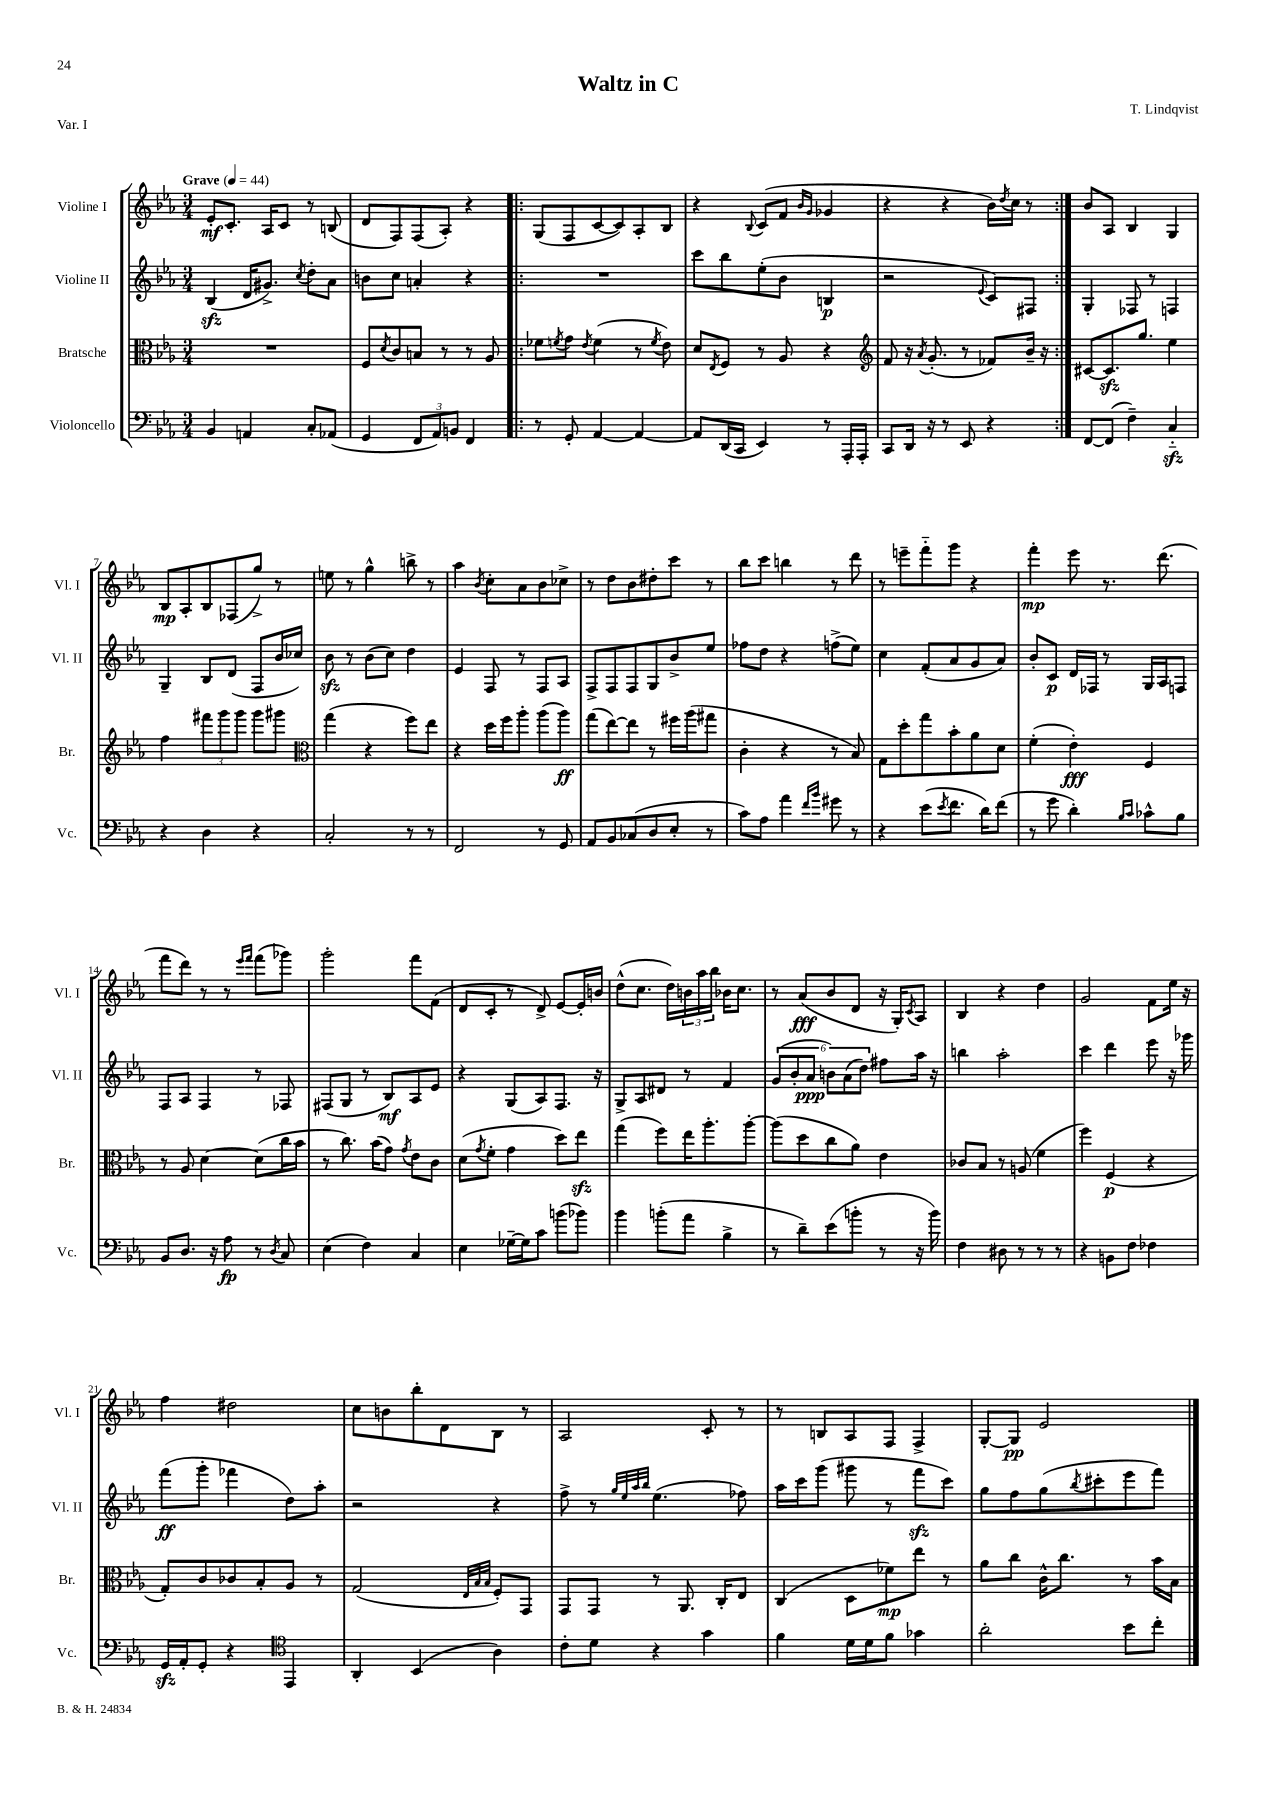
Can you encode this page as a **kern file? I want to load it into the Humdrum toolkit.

**kern	**dynam	**kern	**dynam	**kern	**dynam	**kern	**dynam
*part4	*part4	*part3	*part3	*part2	*part2	*part1	*part1
*staff4	*staff4	*staff3	*staff3	*staff2	*staff2	*staff1	*staff1
*I"Violoncello	*	*I"Bratsche	*	*I"Violine II	*	*I"Violine I	*
*I'Vc.	*	*I'Br.	*	*I'Vl. II	*	*I'Vl. I	*
*clefF4	*	*clefC3	*	*clefG2	*	*clefG2	*
*k[b-e-a-]	*	*k[b-e-a-]	*	*k[b-e-a-]	*	*k[b-e-a-]	*
*M3/4	*	*M3/4	*	*M3/4	*	*M3/4	*
*MM44	*	*MM44	*	*MM44	*	*MM44	*
=1	=1	=1	=1	=1	=1	=1	=1
!	!	!	!	!	!	!LO:TX:a:B:t=Grave	!
4BB-/	.	2.r	.	(4B-zz/	.	8e-'/L	mf
.	.	.	.	.	.	8.c'/J	.
4AAn/	.	.	.	16d/KL	.	.	.
.	.	.	.	8.g#X^/J)	.	16A-/KL	.
.	.	.	.	.	.	8c/J	.
.	.	.	.	8qcc/	.	.	.
8C'/L	.	.	.	8dd'\L	.	8r	.
(8AA-X/J	.	.	.	8a-\J	.	(8Bn/	.
=2	=2	=2	=2	=2	=2	=2	=2
4GG/	.	8F/L	.	8bn\L	.	8d/L	.
.	.	8qd/	.	.	.	.	.
.	.	8c/	.	8cc\J	.	8F/)	.
12FF/L	.	8Bn/J	.	4an'/	.	(8F/	.
12AA-/)	.	.	.	.	.	.	.
.	.	8r	.	.	.	8A-'/J)	.
12BBn/J	.	.	.	.	.	.	.
4FF/	.	8r	.	4r	.	4r	.
.	.	8A-/	.	.	.	.	.
=3!|:	=3!|:	=3!|:	=3!|:	=3!|:	=3!|:	=3!|:	=3!|:
8r	.	8f-X\L	.	2.r	.	(8G/L	.
.	.	8qfn/	.	.	.	.	.
8GG'/	.	8g\J	.	.	.	8F/	.
.	.	8qe-/	.	.	.	.	.
[4AA-/	.	(4f\	.	.	.	[8c/	.
.	.	.	.	.	.	8c/])	.
4AA-/_	.	8r	.	.	.	8A-'/	.
.	.	8qf/	.	.	.	.	.
.	.	8e-\)	.	.	.	8B-/J	.
=4	=4	=4	=4	=4	=4	=4	=4
8AA-/L]	.	8d/L	.	8ccc\L	.	4r	.
.	.	8qE-/	.	.	.	.	.
(16DD/L	.	8F/J	.	8bb-\	.	.	.
16CC/JJ	.	.	.	.	.	.	.
.	.	.	.	.	.	8qqB-/	.
4EE-/)	.	8r	.	(8ee-'\	.	(8c/L	.
.	.	8A-/	.	8b-\J	.	8f/J	.
.	.	.	.	.	.	16qqb-/LL	.
.	.	.	.	.	.	16qqg/JJ	.
8r	.	4r	.	4Bn/	p	4g-X/	.
16AAA-'/LL	.	.	.	.	.	.	.
16AAA-'/JJ	.	.	.	.	.	.	.
=5	=5	=5	=5	=5	=5	=5	=5
*	*	*clefG2	*	*	*	*	*
8CC/L	.	8f/	.	2r	.	4r	.
16DD/Jk	.	16r	.	.	.	.	.
.	.	8qa-/	.	.	.	.	.
16r	.	(8.g'/	.	.	.	.	.
8r	.	.	.	.	.	4r	.
8EE-/	.	8r	.	.	.	.	.
.	.	.	.	8qqe-/	.	.	.
4r	.	8f-X/L)	.	8c/L)	.	16b-\LL)	.
.	.	.	.	.	.	8qdd/	.
.	.	.	.	.	.	16cc\JJ	.
.	.	16b-~/Jk	.	8F#X/J	.	8r	.
.	.	16r	.	.	.	.	.
=6:|!	=6:|!	=6:|!	=6:|!	=6:|!	=6:|!	=6:|!	=6:|!
[8FF/L	.	[8c#X/L	.	4G'/	.	8b-/L	.
(8FF/J]	.	8.c#zz/]	.	.	.	8A-/J	.
4F~\)	.	.	.	8F-X/	.	4B-/	.
.	.	8.gg/J	.	.	.	.	.
.	.	.	.	8r	.	.	.
4Czz/	.	4ee-\	.	4Fn/	.	4G/	.
!!LO:LB:g=z
=7	=7	=7	=7	=7	=7	=7	=7
4r	.	4ff\	.	4G~/	.	8B-/L	mp
.	.	.	.	.	.	8A-'/	.
4D\	.	12fff#X\L	.	8B-/L	.	8B-/	.
.	.	12ggg\	.	.	.	.	.
.	.	.	.	(8d/J	.	(8F-X/	.
.	.	12ggg\J	.	.	.	.	.
4r	.	8ggg\L	.	8F/L	.	8gg^/J)	.
.	.	8ggg#X\J	.	16b-/L	.	8r	.
.	.	.	.	16cc-X/JJ)	.	.	.
=8	=8	=8	=8	=8	=8	=8	=8
*	*	*clefC3	*	*	*	*	*
2C'/	.	(4gg\	.	8b-zz\	.	8een\	.
.	.	.	.	8r	.	8r	.
.	.	4r	.	(8b-\L	.	4gg^^\	.
.	.	.	.	8cc\J)	.	.	.
8r	.	8ff\L)	.	4dd\	.	8bbn^\	.
8r	.	8ee-\J	.	.	.	8r	.
=9	=9	=9	=9	=9	=9	=9	=9
2FF/	.	4r	.	4e-/	.	4aa-\	.
.	.	.	.	.	.	8qb-/	.
.	.	16dd\LL	.	8F/	.	8cc'\L	.
.	.	16ff\J	.	.	.	.	.
.	.	8aa-'\J	.	8r	.	8a-\	.
8r	.	(8aa-\L	.	8F/L	.	8b-\	.
8GG/	.	8aa-\J)	ff	8A-/J	.	8cc-X^\J	.
=10	=10	=10	=10	=10	=10	=10	=10
8AA-/L	.	(8gg\L	.	8F^/L	.	8r	.
8BB-/	.	[8ee-\)	.	8F/	.	8dd\L	.
(8C-X/	.	8ee-\J]	.	8F/	.	8b-\	.
8D/	.	8r	.	8G/	.	8dd#X'\	.
8E-'/J	.	16ff#X\LL	.	8b-^/	.	8ccc\J	.
.	.	(16aa-\J	.	.	.	.	.
8r	.	8gg#X\J	.	8ee-/J	.	8r	.
=11	=11	=11	=11	=11	=11	=11	=11
8c\L)	.	4c'\	.	8ff-X\L	.	8bb-\L	.
8A-\J	.	.	.	8dd\J	.	8ccc\J	.
4a-\	.	4r	.	4r	.	4bbn\	.
16qqf/LL	.	.	.	.	.	.	.
16qqb-/JJ	.	.	.	.	.	.	.
8g#X\	.	8r	.	(8ffn^\L	.	8r	.
8r	.	8B-/)	.	8ee-\J)	.	8ddd\	.
=12	=12	=12	=12	=12	=12	=12	=12
4r	.	8G\L	.	4cc\	.	8r	.
.	.	8dd'\	.	.	.	8eeen~\L	.
(8e-\L	.	8gg\	.	(8f'/L	.	8fff\	.
8qe-/	.	.	.	.	.	.	.
8.f\J	.	8b-'\	.	8a-/	.	8ggg\J	.
.	.	8a-\	.	8g/	.	4r	.
16d\KL)	.	.	.	.	.	.	.
(8f\J	.	8d\J	.	8a-/J)	.	.	.
=13	=13	=13	=13	=13	=13	=13	=13
8r	.	(4f'\	.	8b-'/L	.	4fff'\	mp
8g\	.	.	.	8c/J	p	.	.
4d'\)	.	4e-'\)	fff	16d/LL	.	8eee-\	.
.	.	.	.	16F-X/JJ	.	.	.
.	.	.	.	8r	.	8.r	.
16qqB-/LL	.	.	.	.	.	.	.
16qqc/JJ	.	.	.	.	.	.	.
8c-X^^\L	.	4F/	.	16G/LL	.	.	.
.	.	.	.	16A-/J	.	(8.ddd\	.
8B-\J	.	.	.	8Fn/J	.	.	.
!!LO:LB:g=z
=14	=14	=14	=14	=14	=14	=14	=14
8BB-/L	.	8r	.	8F/L	.	8fff\L	.
8.D/J	.	8A-/	.	8A-/J	.	8ddd\J)	.
.	.	[4d\	.	4F/	.	8r	.
16r	.	.	.	.	.	.	.
8A-\	fp	.	.	.	.	8r	.
.	.	.	.	.	.	16qqeee-/LL	.
.	.	.	.	.	.	16qqfff/JJ	.
8r	.	(8d\L]	.	8r	.	(8fff\L	.
8qD/	.	.	.	.	.	.	.
8C/	.	16cc\L	.	8F-X/	.	8ggg-X\J)	.
.	.	16b-\JJ	.	.	.	.	.
=15	=15	=15	=15	=15	=15	=15	=15
(4E-\	.	8r	.	(8F#X/L	.	2ggg'\	.
.	.	8.cc\)	.	8G/J	.	.	.
4F\)	.	.	.	8r	.	.	.
.	.	(16b-\KL	.	.	.	.	.
.	.	8g\J)	.	8B-/L)	mf	.	.
.	.	8qg/	.	.	.	.	.
4C/	.	8e-\L	.	8A-/	.	8fff\L	.
.	.	8c\J	.	8e-/J	.	(8f\J	.
=16	=16	=16	=16	=16	=16	=16	=16
4E-\	.	(8d\L	.	4r	.	8d/L	.
.	.	8qg/	.	.	.	.	.
.	.	8f'\J	.	.	.	8c'/J	.
[16G-X~\LL	.	4g\	.	(8G/L	.	8r	.
16G-\J]	.	.	.	.	.	.	.
8c\J	.	.	.	8A-/)	.	8d^/)	.
(8bn\L	.	8dd\L)	.	8.F/J	.	[8e-/L	.
8b-X\J)	.	8ee-zz\J	.	.	.	16e-'/L]	.
.	.	.	.	16r	.	16bn/JJ	.
=17	=17	=17	=17	=17	=17	=17	=17
4b-\	.	(4gg\	.	8G^/L	.	(8dd^^\L	.
.	.	.	.	8A-/	.	8.cc\J	.
(8bn'\L	.	8ff\L)	.	8d#X/J	.	.	.
.	.	.	.	.	.	16dd\LL)	.
8a-\J	.	16ee-\K	.	8r	.	24bn\	.
.	.	.	.	.	.	24aa-\	.
.	.	8.aa-'\	.	.	.	.	.
.	.	.	.	.	.	24bb-\JJ	.
4B-^\	.	.	.	4f/	.	16b-X\KL	.
.	.	.	.	.	.	8.cc\J	.
.	.	[8aa-'\J	.	.	.	.	.
=18	=18	=18	=18	=18	=18	=18	=18
8r	.	(8aa-\L]	.	(12g/L	.	8r	.
.	.	.	.	12b-'/	.	.	.
8d~\L)	.	8dd\	.	.	.	(8a-/L	fff
.	.	.	.	12a-/J	ppp	.	.
(8e-\	.	8cc\	.	12bn\L)	.	8b-/	.
.	.	.	.	(12a-\	.	.	.
8bn'\J	.	8a-\J)	.	.	.	8d/J	.
.	.	.	.	12dd\J)	.	.	.
8r	.	4e-\	.	8ff#X\L	.	16r	.
.	.	.	.	.	.	16G'/KL)	.
.	.	.	.	.	.	8qc/	.
16r	.	.	.	16aa-\Jk	.	8A-/J	.
16b\)	.	.	.	16r	.	.	.
=19	=19	=19	=19	=19	=19	=19	=19
4F\	.	8c-X/L	.	4bbn\	.	4B-/	.
.	.	8B-/J	.	.	.	.	.
8D#X\	.	8r	.	2aa-'\	.	4r	.
8r	.	(8An/	.	.	.	.	.
8r	.	4f\	.	.	.	4dd\	.
8r	.	.	.	.	.	.	.
=20	=20	=20	=20	=20	=20	=20	=20
4r	.	4ff\)	.	4ccc\	.	2g/	.
8BBn\L	.	(4F/	p	4ddd\	.	.	.
8F\J	.	.	.	.	.	.	.
4F-X\	.	4r	.	8eee-\	.	8f\L	.
.	.	.	.	16r	.	16ee-\Jk	.
.	.	.	.	16ggg-X\	.	16r	.
!!LO:LB:g=z
=21	=21	=21	=21	=21	=21	=21	=21
16GGzz/LL	.	8G'/L)	.	(8fff\L	ff	4ff\	.
16AA-'/J	.	.	.	.	.	.	.
8GG'/J	.	8c/	.	8ggg'\J	.	.	.
4r	.	8c-X/	.	4fff-X\	.	2dd#X\	.
.	.	8B-'/	.	.	.	.	.
*clefC4	*	*	*	*	*	*	*
4EE-/	.	8A-/J	.	8dd\L)	.	.	.
.	.	8r	.	8aa-'\J	.	.	.
=22	=22	=22	=22	=22	=22	=22	=22
4AA-'/	.	(2G/	.	2r	.	8cc\L	.
.	.	.	.	.	.	8bn\	.
(4BB-/	.	.	.	.	.	8bb-'\	.
.	.	.	.	.	.	8d\	.
.	.	32qqE-/LLL	.	.	.	.	.
.	.	32qqB-/	.	.	.	.	.
.	.	32qqB-/JJJ	.	.	.	.	.
4A-\)	.	8F'/L)	.	4r	.	8B-\J	.
.	.	8GG/J	.	.	.	8r	.
=23	=23	=23	=23	=23	=23	=23	=23
8c'\L	.	8GG/L	.	8ff^\	.	2A-/	.
8d\J	.	8GG/J	.	8r	.	.	.
.	.	.	.	32qqgg/LLL	.	.	.
.	.	.	.	32qqee-/	.	.	.
.	.	.	.	32qqaa-/	.	.	.
.	.	.	.	32qqbb-/JJJ	.	.	.
4r	.	8r	.	(4.ee-\	.	.	.
.	.	8.AA-/	.	.	.	.	.
4g\	.	.	.	.	.	8c'/	.
.	.	16C'/KL	.	.	.	.	.
.	.	8E-/J	.	8ff-X\)	.	8r	.
=24	=24	=24	=24	=24	=24	=24	=24
4f\	.	(4C/	.	16aa-\LL	.	8r	.
.	.	.	.	16ccc\J	.	.	.
.	.	.	.	(8ggg\J	.	8Bn/L	.
16d\LL	.	8D\L	.	8ggg#X\	.	8A-/	.
16d\J	.	.	.	.	.	.	.
8f\J	.	8f-X\)	mp	8r	.	8F/J	.
4g-X\	.	8ee-\J	.	8fffzz\L	.	4F^/	.
.	.	8r	.	8ccc\J)	.	.	.
=25	=25	=25	=25	=25	=25	=25	=25
2a-'\	.	8a-\L	.	8gg\L	.	[8G'/L	.
.	.	8cc\J	.	8ff\	.	8G/J]	pp
.	.	16c^^\KL	.	(8gg\	.	2e-/	.
.	.	8.cc\J	.	.	.	.	.
.	.	.	.	8qbb-/	.	.	.
.	.	.	.	8ccc#X'\	.	.	.
8b-\L	.	8r	.	8eee-\	.	.	.
8cc'\J	.	16b-\LL	.	8fff\J)	.	.	.
.	.	16B-\JJ	.	.	.	.	.
==	==	==	==	==	==	==	==
*-	*-	*-	*-	*-	*-	*-	*-
